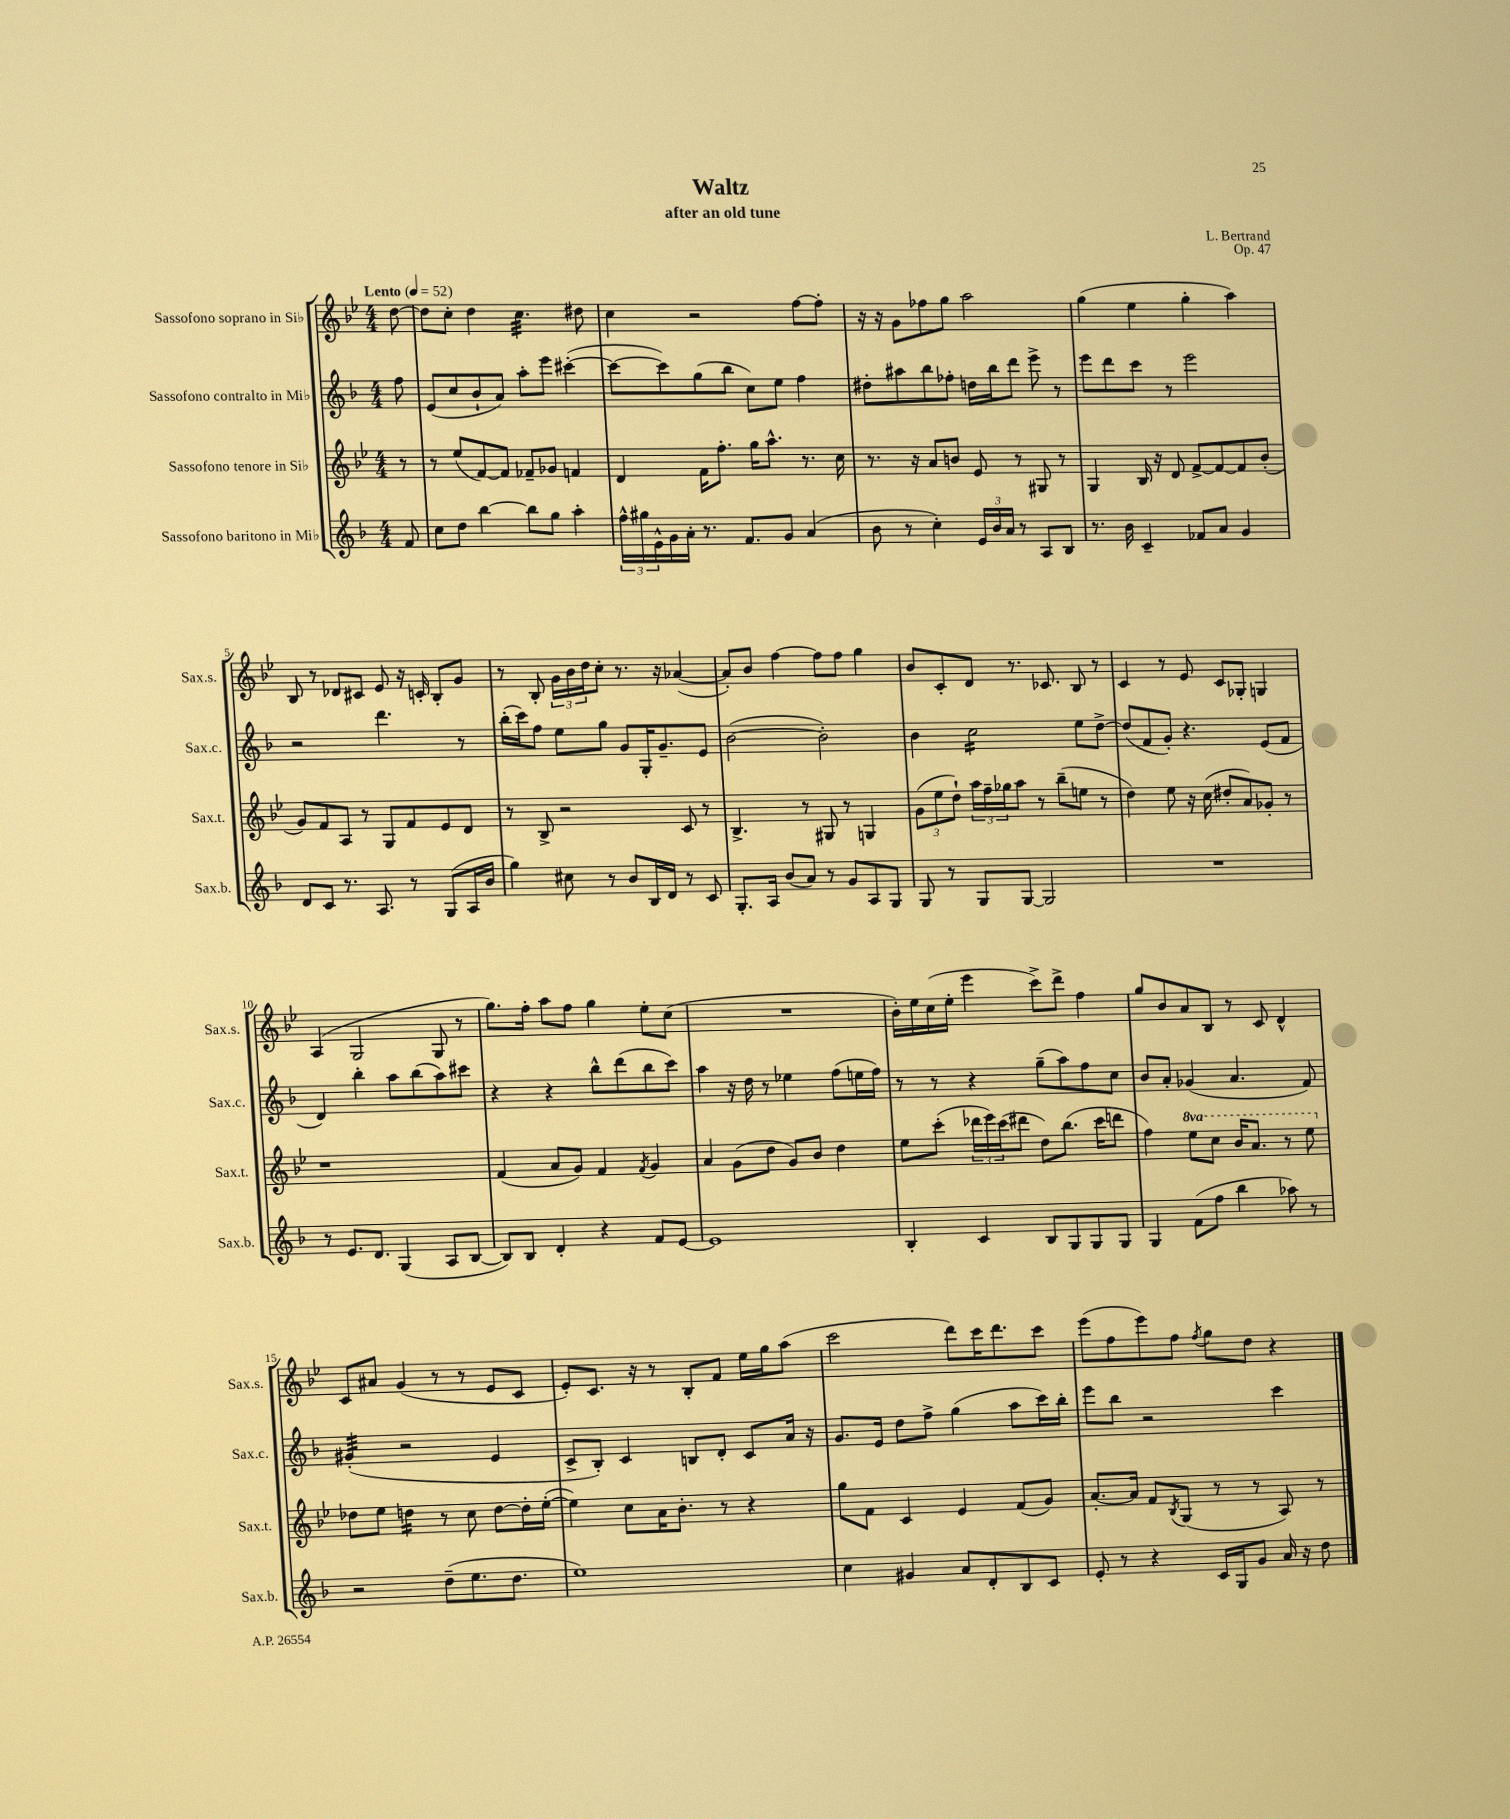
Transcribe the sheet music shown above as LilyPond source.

\header { title = "Waltz" composer = "L. Bertrand" subtitle = "after an old tune" opus = "Op. 47" }
<<
\new StaffGroup <<
\new Staff = "s0" \with { instrumentName = "Sassofono soprano in Sib" shortInstrumentName = "Sax.s." } {
    \clef treble \key bes \major \numericTimeSignature \time 4/4 \partial 8 \tempo "Lento" 4 = 52
    d''8~ |
    d''8 c''8-. d''4 c''4.:32 dis''8 |
    c''4 r2 f''8~ f''8-. |
    r16 r16 g'8 fes''8 g''8 a''2 |
    g''4( ees''4 g''4-. a''4) |
    bes8 r8 des'8 cis'8 ees'8 r16 c'16-. bes8-. g'8 |
    r8 bes8-. \tuplet 3/2 { g'16 bes'16 d''16 } c''8-. r8. r16 aes'4~( |
    aes'8-.) bes'8 f''4~ f''8 f''8 g''4 |
    bes'8 c'8-. d'8 r8. ces'8. bes8 r8 |
    c'4 r8 ees'8 c'8 ges8-. g4 |
    a4( g2 g8 r8 |
    g''8.) f''16-. a''8 f''8 g''4 ees''8-. c''8( |
    R1 |
    bes'16-.) ees''16 c''16( ees''16-. ees'''4 c'''8->) d'''8-> f''4 |
    g''8 bes'8 a'8 bes8 r8 c'8 d'4-^ |
    c'8 ais'8 g'4( r8 r8 ees'8 c'8 |
    ees'8-.) c'8. r16 r8 bes8-. f'8 ees''16 g''16 a''8( |
    c'''2 d'''8) c'''16 d'''8. c'''8 |
    ees'''8( f''8 ees'''8) f''8 \acciaccatura { f''8 } g''8 d''8 r4 \bar "|." |
}
\new Staff = "s1" \with { instrumentName = "Sassofono contralto in Mib" shortInstrumentName = "Sax.c." } {
    \clef treble \key f \major \numericTimeSignature \time 4/4 \partial 8
    f''8 |
    e'8( c''8 bes'8-! a'8) a''8-. e'''8 cis'''4~-.( |
    cis'''8~ cis'''8) g''8( bes''8 c''8) e''8 f''4 |
    dis''8-. ais''8 bes''8 fes''8-. d''16 bes''16 d'''8 e'''8-> r8 |
    e'''8 d'''8 c'''8 r8 e'''2 |
    r2 d'''4. r8 |
    bes''16-.( c'''16) f''8 e''8 g''8 g'8 g16-. g'8.-- e'8 |
    bes'2~( bes'2-.) |
    bes'4 c''2:16 e''8 d''8~-> |
    d''8( f'8 g'8-.) r4. e'8( f'8 |
    d'4) bes''4-. a''8 bes''8( a''8) cis'''8 |
    r4 r4 bes''8-^ d'''8( bes''8 c'''8) |
    a''4 r16 d''16 r8 ees''4 f''8( e''16 f''16) |
    r8 r8 r4 g''8--( a''8) f''8 c''8 |
    bes'8 a'8-. ges'4( a'4. f'8) |
    gis'4:32-.( r2 e'4 |
    c'8-> bes8-.) c'4 b8 d'8-. c'8 a'16 r16 |
    g'8. e'16 d''8 f''8-> g''4( a''8 c'''16) bes''16-. |
    e'''8 bes''8 r2 c'''4 \bar "|." |
}
\new Staff = "s2" \with { instrumentName = "Sassofono tenore in Sib" shortInstrumentName = "Sax.t." } {
    \clef treble \key bes \major \numericTimeSignature \time 4/4 \set Staff.ottavationMarkups = #ottavation-simple-ordinals \partial 8
    r8 |
    r8 ees''8( f'8~) f'8 fes'8-- ges'8 f'4 |
    d'4 f'16 f''8.-. g''16 a''8.-^ r8. c''16 |
    r8. r16 a'8 b'8 ees'8 r8 gis8 r8 |
    g4 bes16 r16 d'8 f'8~-> f'8~ f'8 bes'8-.( |
    g'8) f'8 a8 r8 g8 f'8 ees'8 d'8 |
    r8 bes8-> r2 c'8 r8 |
    bes4.-> r8 gis8 r8 g4 |
    \tuplet 3/2 { g'8( ees''8 d''8-!) } \tuplet 3/2 { a''16 f''16-- ges''16 } a''8 r8 bes''8--( e''8 r8 |
    d''4) ees''8 r16 c''16( dis''8-. a'8) ges'8-. r8 |
    r1 |
    f'4( a'8 g'8) f'4 \acciaccatura { f'8 } g'4 |
    a'4 g'8( d''8 g'8) bes'8 d''4 |
    ees''8 c'''8-.( \tuplet 3/2 { des'''16 ees'''16) c'''16( } dis'''8 d''8) bes''8.( c'''16 d'''8 |
    f''4) \ottava #1 ees'''8 c'''8 bes''16 a''8. r8 ees'''8 \ottava #0 |
    des''8 ees''8 d''4:16 r8 c''8 d''8~ d''16-. ees''16~-.( |
    ees''4) c''8 a'16 bes'8.-. r8 r4 |
    g''8 f'8 c'4 ees'4 f'8( g'8) |
    a'8.~-. a'16 f'8 \acciaccatura { bes8 } g8( r8 r8 a8) r8 \bar "|." |
}
\new Staff = "s3" \with { instrumentName = "Sassofono baritono in Mib" shortInstrumentName = "Sax.b." } {
    \clef treble \key f \major \numericTimeSignature \time 4/4 \partial 8
    f'8 |
    c''8 d''8 bes''4~ bes''8 g''8 a''4-. |
    \tuplet 3/2 { f''16-^ gis''16 e'16-^ } g'16 a'16-. r8. f'8. g'8 a'4( |
    bes'8 r8 c''4-.) \tuplet 3/2 { e'16 bes'16 a'16 } r8 a8 bes8 |
    r8. bes'16 c'4-- fes'8 a'8 g'4 |
    d'8 c'8 r8. a8. r8 g8( a16 bes'16 |
    g''4) cis''8 r8 bes'8 bes16 d'16 r8 c'8 |
    g8.-. a16 bes'8( a'8) r8 g'8 a8 g8 |
    g8 r8 g8 g8~ g2 |
    R1 |
    r8 e'8. d'8. g4( a8 bes8~ |
    bes8) bes8 d'4-. r4 f'8 e'8~ |
    e'1 |
    bes4-. c'4 bes8 g8 g8 g8 |
    g4 f'8( f''8 bes''4 aes''8) r8 |
    r2 d''8--( e''8. d''8. |
    e''1) |
    c''4 gis'4 a'8 d'8-. bes8 c'8 |
    e'8-. r8 r4 c'16 g16 g'8 a'16 r16 d''8 \bar "|." |
}
>>
>>
